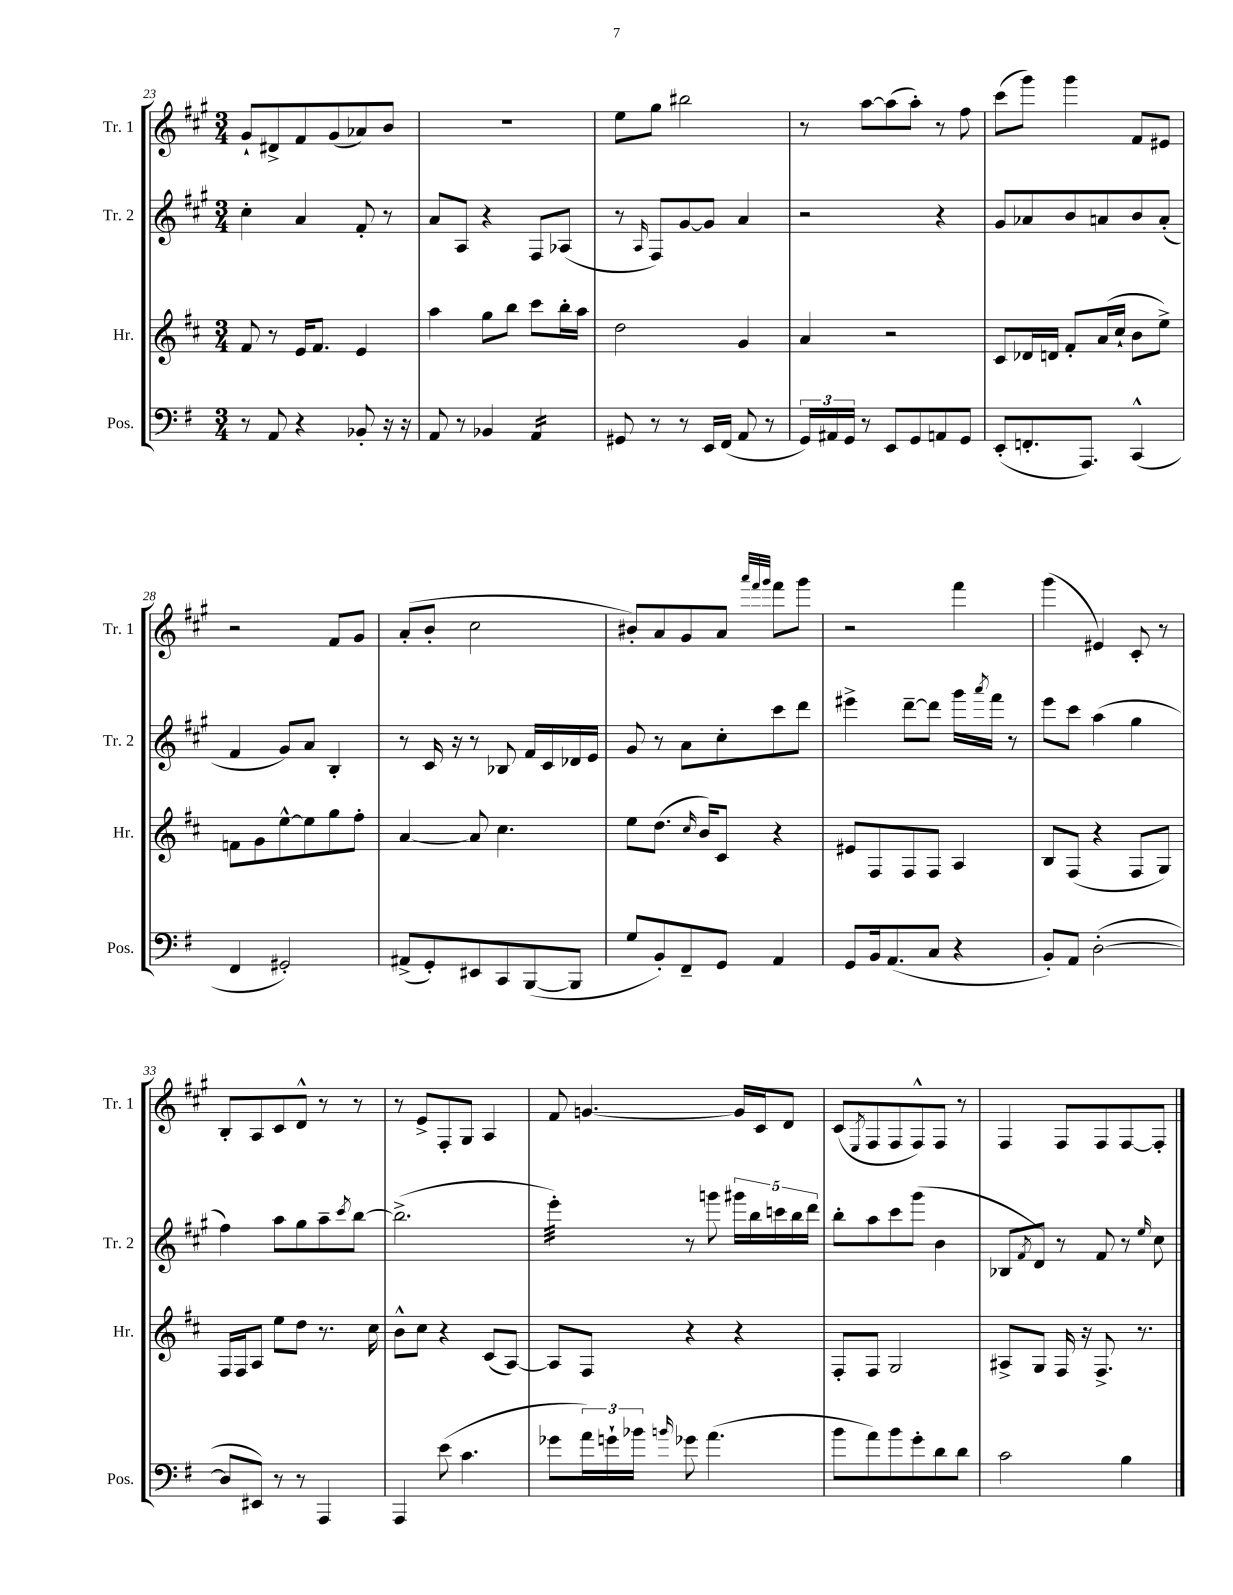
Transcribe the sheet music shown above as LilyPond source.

<<
\new StaffGroup <<
\new Staff = "s0" \with { instrumentName = "Tr. 1" shortInstrumentName = "Tr. 1" } {
    \clef treble \key a \major \numericTimeSignature \time 3/4
    gis'8-! dis'8-> fis'8 gis'8( aes'8) b'8 |
    R2. |
    e''8 gis''8 bis''2 |
    r8 a''8~ a''8( a''8-.) r8 fis''8 |
    cis'''8( gis'''8) gis'''4 fis'8 eis'8 |
    r2 fis'8 gis'8 |
    a'8-.( b'8-. cis''2 |
    bis'8-.) a'8 gis'8 a'8 \grace { a'''32 fis'''32 gis'''32 } fis'''8 gis'''8 |
    r2 fis'''4 |
    gis'''4( eis'4) cis'8-. r8 |
    b8-. a8 cis'8 d'8-^ r8 r8 |
    r8 e'8-> fis8-. gis8 a4 |
    fis'8 g'4.~ g'16 cis'16 d'8 |
    cis'8( \acciaccatura { e8 } fis8 fis8 fis8-^) fis8 r8 |
    fis4 fis8 fis8 fis8~ fis8-. \bar "|." |
}
\new Staff = "s1" \with { instrumentName = "Tr. 2" shortInstrumentName = "Tr. 2" } {
    \clef treble \key a \major \numericTimeSignature \time 3/4
    cis''4-. a'4 fis'8-. r8 |
    a'8 a8 r4 fis8 aes8( |
    r8 \grace { a16 } fis8) gis'8~ gis'8 a'4 |
    r2 r4 |
    gis'8 aes'8 b'8 a'8 b'8 a'8-.( |
    fis'4 gis'8) a'8 b4-. |
    r8 cis'16 r16 r8 bes8 fis'16 cis'16 des'16 e'16 |
    gis'8 r8 a'8 cis''8-. cis'''8 d'''8 |
    eis'''4-> d'''8~-- d'''8 gis'''16 \acciaccatura { a'''8 } fis'''16 r8 |
    e'''8 cis'''8 a''4( gis''4 |
    fis''4) a''8 gis''8 a''8-- \acciaccatura { cis'''8 } b''8~ |
    b''2.->( |
    e'''4:32-.) r8 g'''8 \tuplet 5/4 { gis'''16 b''16 c'''16 b''16 d'''16 } |
    b''8-. a''8 cis'''8 gis'''8( b'4 |
    bes8 \acciaccatura { fis'8 } d'8) r8 fis'8 r8 \grace { e''16 } cis''8 \bar "|." |
}
\new Staff = "s2" \with { instrumentName = "Hr." shortInstrumentName = "Hr." } {
    \clef treble \key d \major \numericTimeSignature \time 3/4
    fis'8 r8 e'16 fis'8. e'4 |
    a''4 g''8 b''8 cis'''8 b''16-. a''16 |
    d''2 g'4 |
    a'4 r2 |
    cis'8 des'16 d'16 fis'8-. a'16( cis''16-! b'8 e''8->) |
    f'8 g'8 e''8~-^ e''8 g''8 fis''8-. |
    a'4~ a'8 cis''4. |
    e''8 d''8.( \grace { cis''16 } b'16) cis'8 r4 |
    eis'8 fis8 fis8 fis8 a4 |
    b8 fis8( r4 fis8 g8) |
    fis16 fis16 a8 e''8 d''8 r8. cis''16 |
    b'8-^ cis''8 r4 cis'8( a8~) |
    a8 fis8 r4 r4 |
    fis8-. fis8 g2 |
    ais8-> g8 fis16 r16 fis8.-> r8. \bar "|." |
}
\new Staff = "s3" \with { instrumentName = "Pos." shortInstrumentName = "Pos." } {
    \clef bass \key g \major \numericTimeSignature \time 3/4
    r8 a,8 r4 bes,8-. r16 r16 |
    a,8 r8 bes,4 a,4:16 |
    gis,8 r8 r8 e,16 fis,16( a,8 r8 |
    \tuplet 3/2 { g,16) ais,16 g,16 } r8 e,8 g,8 a,8 g,8 |
    e,8-.( f,8.-. a,,8.) c,4-^( |
    fis,4 gis,2-.) |
    ais,8->( g,8-.) eis,8 c,8 b,,8~( b,,8 |
    g8 b,8-.) fis,8-- g,8 a,4 |
    g,8 b,16 a,8.( c8 r4 |
    b,8-.) a,8 d2~-.( |
    d8 eis,8) r8 r8 a,,4 |
    a,,4 e'8( c'4. |
    ges'8 \tuplet 3/2 { a'16) g'16-! bes'16 } \grace { b'16 } ges'8 a'4.( |
    b'8 a'8) b'8 g'8-. d'8 d'8 |
    c'2 b4 \bar "|." |
}
>>
>>
\layout { \context { \Score currentBarNumber = #23 } }
